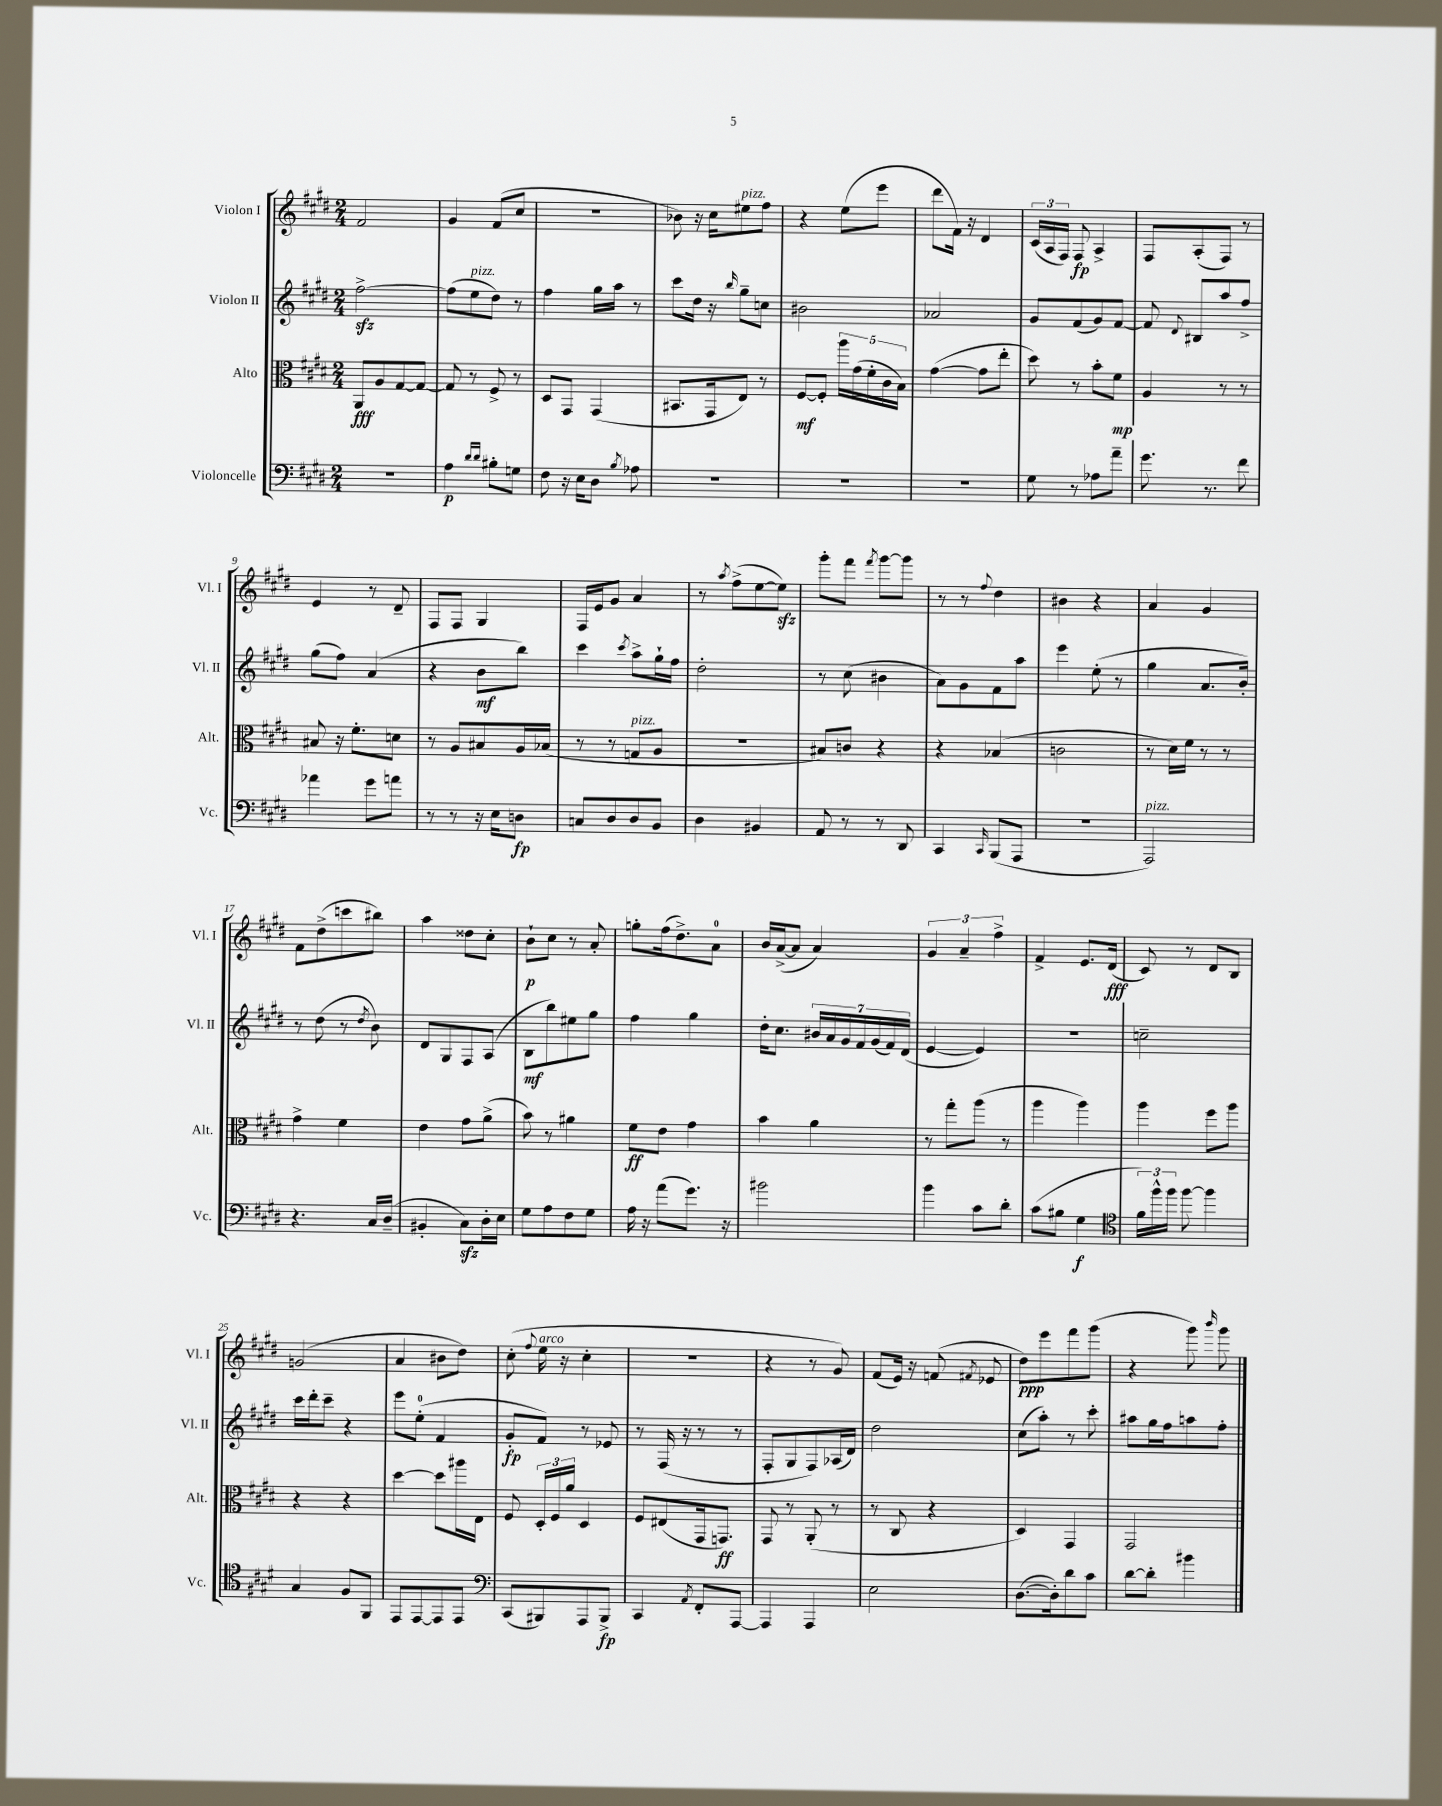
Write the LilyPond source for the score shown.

<<
\new StaffGroup <<
\new Staff = "s0" \with { instrumentName = "Violon I" shortInstrumentName = "Vl. I" } {
    \clef treble \key e \major \numericTimeSignature \time 2/4
    \autoBeamOff fis'2 |
    gis'4 fis'8[( cis''8] |
    r2 |
    bes'8) r16 cis''16[ eis''8^\markup { \italic "pizz." } fis''8] |
    r4 e''8[( e'''8] |
    dis'''8[ fis'16]) r16 dis'4 |
    \tuplet 3/2 { cis'16[( a16 fis16]) } fis8\fp a4-> |
    fis8[ a8-.( fis8]) r8 |
    e'4 r8 dis'8-- |
    fis8[ fis8] gis4 |
    fis16[ e'16 gis'8] a'4 |
    r8 \acciaccatura { a''8 } fis''8[->( e''8~ e''8]\sfz) |
    gis'''8[-. fis'''8] \acciaccatura { fis'''8 } gis'''8[~ gis'''8] |
    r8 r8 \appoggiatura { fis''8 } dis''4 |
    bis'4 r4 |
    a'4 gis'4 |
    fis'8[ dis''8->( c'''8 bis''8]) |
    a''4 disis''8[ cis''8]-. |
    b'8[-!\p cis''8] r8 a'8-. |
    g''8[-. fis''16( dis''8.->) a'8]-0 |
    b'16[ a'16~->( a'8] a'4) |
    \tuplet 3/2 { gis'4 a'4-- fis''4-> } |
    fis'4-> e'8.[ dis'16]\fff( |
    cis'8) r8 dis'8[ b8] |
    g'2( |
    a'4 bis'8[ dis''8]) |
    cis''8-.( \appoggiatura { fis''8 } e''16^\markup { \italic "arco" } r16 cis''4-. |
    r2 |
    r4 r8 gis'8) |
    fis'8[( e'16]) r16 f'8( \acciaccatura { fis'8 } ees'8 |
    dis''8[\ppp) e'''8 fis'''8 gis'''8]( |
    r4 gis'''8) \grace { b'''16 } gis'''8 \bar "|." |
}
\new Staff = "s1" \with { instrumentName = "Violon II" shortInstrumentName = "Vl. II" } {
    \clef treble \key e \major \numericTimeSignature \time 2/4
    \autoBeamOff fis''2~->\sfz |
    fis''8[( e''8^\markup { \italic "pizz." } dis''8]) r8 |
    fis''4 gis''16[ a''16] r8 |
    cis'''8[ dis''16] r16 \grace { b''16 } gis''8[-- c''8] |
    bis'2 |
    aes'2 |
    gis'8[ fis'8( gis'8) fis'8]~ |
    fis'8 \appoggiatura { dis'8 } bis8[ a''8 fis''8]-> |
    gis''8[( fis''8]) a'4( |
    r4 b'8[\mf b''8]) |
    cis'''4 \acciaccatura { cis'''8 } a''8[-> gis''16-! fis''16] |
    dis''2-. |
    r8 cis''8( bis'4 |
    a'8[) gis'8 fis'8 a''8] |
    e'''4 e''8-.( r8 |
    gis''4 a'8.[ b'16]-.) |
    r8 dis''8( r8 \acciaccatura { dis''8 } b'8) |
    dis'8[ gis8 fis8 a8]( |
    b8[\mf b''8) eis''8 gis''8] |
    fis''4 gis''4 |
    dis''16[-. cis''8.] \tuplet 7/4 { bis'16[ a'16 gis'16 fis'16 gis'16( fis'16) dis'16]( } |
    e'4~ e'4) |
    r2 |
    c''2-- |
    cis'''16[ dis'''16-. cis'''8]-- r4 |
    e'''8[ e''8]-0-.( fis'4 |
    gis'8[-.\fp fis'8]) r8 ees'8 |
    r8 fis16( r16 r8 r8 |
    fis8[-. gis8 fis8) aes16( dis'16]) |
    dis''2 |
    cis''8[( a''8]-.) r8 cis'''8-. |
    ais''8[ gis''16 fis''16 a''8 fis''8]-. \bar "|." |
}
\new Staff = "s2" \with { instrumentName = "Alto" shortInstrumentName = "Alt." } {
    \clef alto \key e \major \numericTimeSignature \time 2/4
    \autoBeamOff a,8[\fff a8 gis8~ gis8]~ |
    gis8 r8 fis8-> r8 |
    dis8[ gis,8] gis,4( |
    bis,8.[ gis,16 e8]) r8 |
    fis8[~\mf fis8]-. \tuplet 5/4 { a''16[ gis'16( fis'16-. cis'16 b16]) } |
    gis'4~( gis'8[ e''8]-. |
    dis''8) r8 b'8[-. fis'8]\mp |
    a4 r8 r8 |
    bis8 r16 fis'8.[-. d'8] |
    r8 a8[ bis8 a16 bes16]( |
    r8 r8 g8[^\markup { \italic "pizz." } a8] |
    r2 |
    bis8[) c'8] r4 |
    r4 bes4( |
    c'2 |
    r8 dis'16[) fis'16] r8 r8 |
    gis'4-> fis'4 |
    e'4 gis'8[ a'8]->( |
    b'8) r8 ais'4 |
    fis'8[\ff e'8] gis'4 |
    b'4 a'4 |
    r8 gis''8[-. a''8]( r8 |
    a''4 a''4) |
    a''4 fis''8[ a''8] |
    r4 r4 |
    dis''4~ dis''8[ ais''16 e16] |
    fis8 \tuplet 3/2 { dis16[-. fis16 a'16] } dis4 |
    fis8[ eis8( gis,16 g,8.]\ff) |
    gis,8 r8 a,8-.( r8 |
    r8 cis8 r4 |
    dis4) gis,4 |
    gis,2 \bar "|." |
}
\new Staff = "s3" \with { instrumentName = "Violoncelle" shortInstrumentName = "Vc." } {
    \clef bass \key e \major \numericTimeSignature \time 2/4
    \autoBeamOff R2 |
    a4\p \grace { dis'16[ dis'16] } bis8[-. g8] |
    fis8 r16 e16[ dis8] \acciaccatura { b8 } aes8 |
    R2 |
    r2 |
    R2 |
    gis8 r8 aes8[ a'8]-- |
    gis'8. r8. fis'8 |
    aes'4 gis'8[ a'8] |
    r8 r8 r16 e16[ d8]\fp |
    c8[ dis8 dis8 b,8] |
    dis4 bis,4 |
    a,8 r8 r8 dis,8 |
    cis,4 \grace { cis,16 } b,,8[( a,,8] |
    R2 |
    a,,2^\markup { \italic "pizz." }) |
    r4. cis16[ dis16]--( |
    bis,4-. cis8[\sfz) dis16-. e16] |
    gis8[ a8 fis8 gis8] |
    a16 r16 a'8[( gis'8.]) r16 |
    bis'2 |
    b'4 cis'8[ dis'8]-. |
    cis'8[( bis8] gis4\f |
    \clef tenor \tuplet 3/2 { fis'16[) fis''16-^ fis''16] } fis''8~ fis''4 |
    gis4 fis8[ fis,8] |
    e,8[ e,8~ e,8 e,8] |
    \clef bass cis,8[( bis,,8) a,,8 bis,,8]->\fp |
    cis,4 \acciaccatura { a,8 } fis,8[-. a,,8]~ |
    a,,4 a,,4 |
    e2 |
    dis8.[~( dis16-.) dis'8 cis'8] |
    dis'8[~ dis'8]-. bis'4 \bar "|." |
}
>>
>>
